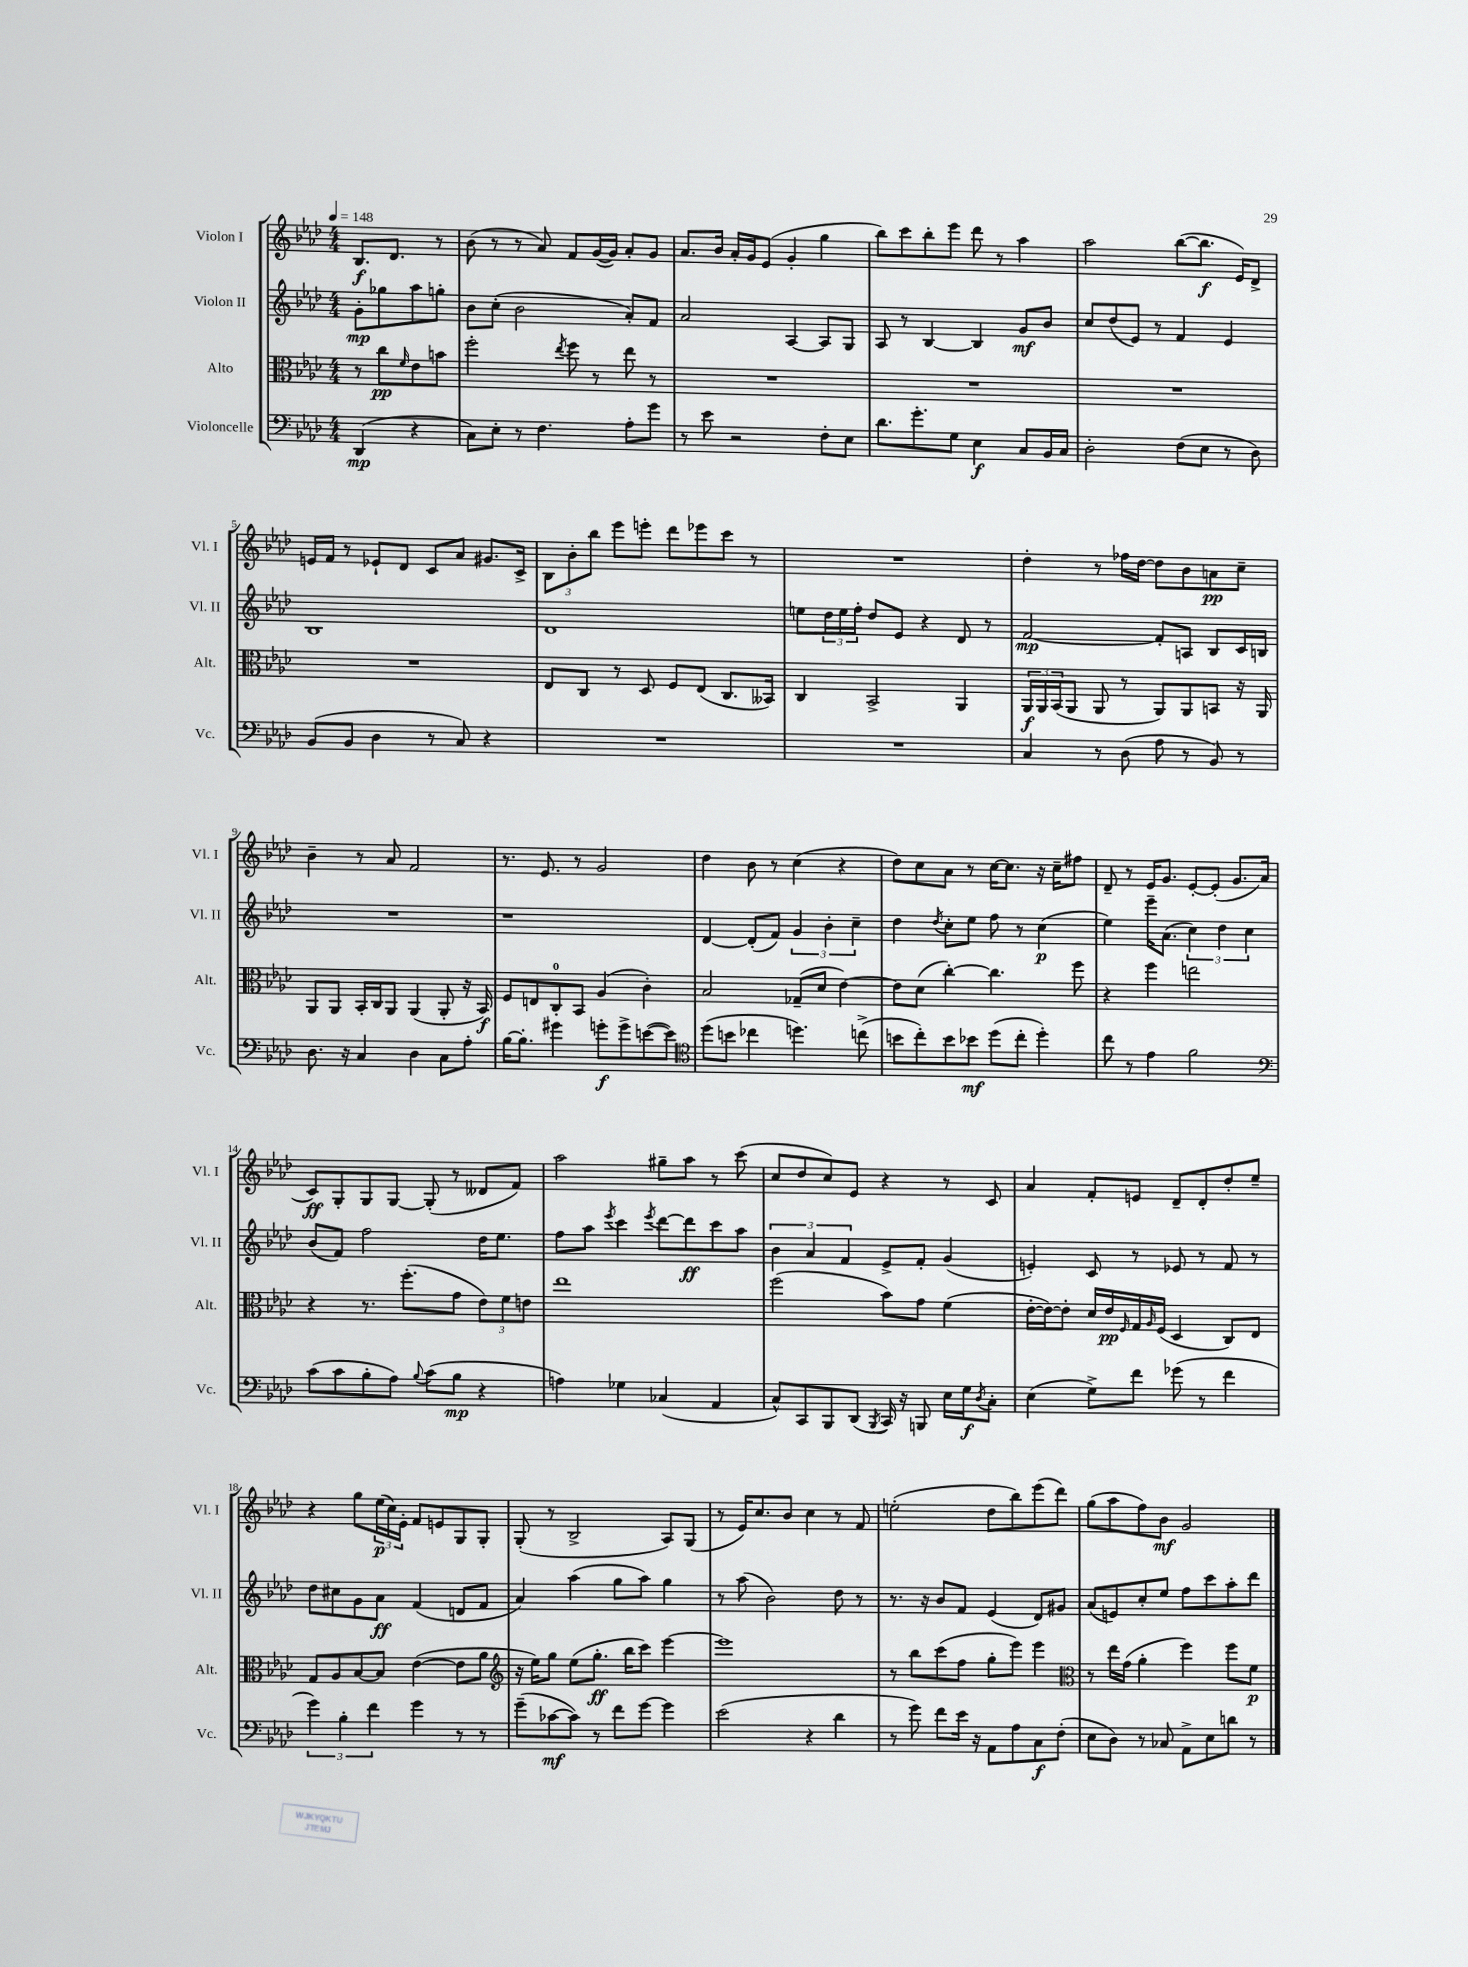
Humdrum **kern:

**kern	**dynam	**kern	**dynam	**kern	**dynam	**kern	**dynam
*part4	*part4	*part3	*part3	*part2	*part2	*part1	*part1
*staff4	*staff4	*staff3	*staff3	*staff2	*staff2	*staff1	*staff1
*I"Violoncelle	*	*I"Alto	*	*I"Violon II	*	*I"Violon I	*
*I'Vc.	*	*I'Alt.	*	*I'Vl. II	*	*I'Vl. I	*
*clefF4	*	*clefC3	*	*clefG2	*	*clefG2	*
*k[b-e-a-d-]	*	*k[b-e-a-d-]	*	*k[b-e-a-d-]	*	*k[b-e-a-d-]	*
*M4/4	*	*M4/4	*	*M4/4	*	*M4/4	*
*MM148	*	*MM148	*	*MM148	*	*MM148	*
=	=	=	=	=	=	=	=
(4DD-/	mp	8r	.	8g'\L	mp	8.B-/L	f
.	.	8cc\L	pp	8gg-X\	.	.	.
.	.	.	.	.	.	8.d-/J	.
.	.	16qqf/	.	.	.	.	.
4r	.	8e-\	.	8aa-\	.	.	.
.	.	8bn\J	.	8ggn'\J	.	8r	.
=1	=1	=1	=1	=1	=1	=1	=1
8C\L)	.	2ff'\	.	8b-\L	.	(8b-\	.
8E-'\J	.	.	.	(8cc'\J	.	8r	.
8r	.	.	.	2b-\	.	8r	.
4.F\	.	.	.	.	.	8a-/)	.
.	.	8qee-/	.	.	.	.	.
.	.	8ff\	.	.	.	8f/L	.
.	.	8r	.	.	.	([16g/L	.
.	.	.	.	.	.	16g/JJ])	.
8A-'\L	.	8ee-\	.	8a-'/L)	.	8a-'/L	.
8g\J	.	8r	.	8f/J	.	8g/J	.
=2	=2	=2	=2	=2	=2	=2	=2
8r	.	1r	.	2a-/	.	8.a-/L	.
8e-\	.	.	.	.	.	.	.
.	.	.	.	.	.	16b-/Jk	.
2r	.	.	.	.	.	16a-'/LL	.
.	.	.	.	.	.	16g/J	.
.	.	.	.	.	.	(8e-/J	.
.	.	.	.	[4A-/	.	4g'/	.
8F'\L	.	.	.	8A-/L]	.	4gg\	.
8E-\J	.	.	.	8G/J	.	.	.
=3	=3	=3	=3	=3	=3	=3	=3
8.d-\L	.	1r	.	8A-/	.	8bb-\L)	.
.	.	.	.	8r	.	8ccc\	.
8.g'\	.	.	.	.	.	.	.
.	.	.	.	[4B-/	.	8bb-'\	.
8G\J	.	.	.	.	.	8eee-\J	.
4E-\	f	.	.	4B-/]	.	8ddd-\	.
.	.	.	.	.	.	8r	.
8C/L	.	.	.	8g/L	mf	4aa-\	.
16BB-/L	.	.	.	8b-/J	.	.	.
16C/JJ	.	.	.	.	.	.	.
=4	=4	=4	=4	=4	=4	=4	=4
2D-'\	.	1r	.	8cc/L	.	2aa-\	.
.	.	.	.	(8dd-/	.	.	.
.	.	.	.	8e-/J)	.	.	.
.	.	.	.	8r	.	.	.
(8F\L	.	.	.	4f/	.	([8bb-\L	.
8E-\J	.	.	.	.	.	8.bb-\J]	f
8r	.	.	.	4e-/	.	.	.
.	.	.	.	.	.	16e-/KL)	.
8D-\)	.	.	.	.	.	8d-^/J	.
!!LO:LB:g=z
=5	=5	=5	=5	=5	=5	=5	=5
(8BB-/L	.	1r	.	1B-	.	16en/LL	.
.	.	.	.	.	.	16f/JJ	.
8BB-/J	.	.	.	.	.	8r	.
4D-\	.	.	.	.	.	8e-X`/L	.
.	.	.	.	.	.	8d-/J	.
8r	.	.	.	.	.	8c/L	.
8C/)	.	.	.	.	.	8a-/J	.
4r	.	.	.	.	.	8.g#X/L	.
.	.	.	.	.	.	16c^/Jk	.
=6	=6	=6	=6	=6	=6	=6	=6
1r	.	8E-/L	.	1d-	.	12B-\L	.
.	.	.	.	.	.	12b-'\	.
.	.	8C/J	.	.	.	.	.
.	.	.	.	.	.	12bb-\J	.
.	.	8r	.	.	.	8eee-\L	.
.	.	8D-/	.	.	.	8eeen'\J	.
.	.	8F/L	.	.	.	8ddd-\L	.
.	.	(8E-/J	.	.	.	8eee-X\	.
.	.	8.C/L	.	.	.	8ccc\J	.
.	.	.	.	.	.	8r	.
.	.	16BB--X/Jk)	.	.	.	.	.
=7	=7	=7	=7	=7	=7	=7	=7
1r	.	4C/	.	8een\L	.	1r	.
.	.	.	.	24dd-\L	.	.	.
.	.	.	.	24ee\	.	.	.
.	.	.	.	24ff'\JJ	.	.	.
.	.	2BB-^/	.	8dd-/L	.	.	.
.	.	.	.	8e-/J	.	.	.
.	.	.	.	4r	.	.	.
.	.	4AA-/	.	8d-/	.	.	.
.	.	.	.	8r	.	.	.
=8	=8	=8	=8	=8	=8	=8	=8
4C/	.	24AA-/LL	f	[2f/	mp	4dd-'\	.
.	.	24AA-/	.	.	.	.	.
.	.	(24BB-/J	.	.	.	.	.
.	.	8AA-/J	.	.	.	.	.
8r	.	8AA-/	.	.	.	8r	.
(8D-\	.	8r	.	.	.	16ff-X\LL	.
.	.	.	.	.	.	[16dd-\JJ	.
8A-\	.	8AA-/L)	.	8f'/L]	.	8dd-\L]	.
8r	.	8AA-/	.	8An/J	.	8b-\	.
8BB-/)	.	8BBn/J	.	8B-/L	.	8an\	pp
8r	.	16r	.	16c/L	.	8cc~\J	.
.	.	16AA-/	.	16Bn/JJ	.	.	.
!!LO:LB:g=z
=9	=9	=9	=9	=9	=9	=9	=9
8.D-\	.	8AA-/L	.	1r	.	4b-~\	.
.	.	8AA-/J	.	.	.	.	.
16r	.	.	.	.	.	.	.
4C/	.	16BB-'/LL	.	.	.	8r	.
.	.	16C/J	.	.	.	.	.
.	.	8AA-/J	.	.	.	8a-/	.
4D-\	.	(4AA-/	.	.	.	2f/	.
8C\L	.	8AA-'/	.	.	.	.	.
8A-'\J	.	16r	.	.	.	.	.
.	.	16BB-/)	f	.	.	.	.
=10	=10	=10	=10	=10	=10	=10	=10
[16B-\KL	.	8F/L	.	1r	.	8.r	.
8.B-'\J]	.	.	.	.	.	.	.
.	.	8En/	.	.	.	.	.
.	.	.	.	.	.	8.e-/	.
4g#X\	.	8C'/	.	.	.	.	.
.	.	8BB-/J	.	.	.	8r	.
8gn'\L	f	(4A-/	.	.	.	2g/	.
8g^\	.	.	.	.	.	.	.
([8en\	.	4c'\)	.	.	.	.	.
8e\J])	.	.	.	.	.	.	.
=11	=11	=11	=11	=11	=11	=11	=11
*clefC4	*	*	*	*	*	*	*
(8dd-\L	.	2B-/	.	[4d-/	.	4dd-\	.
8bn\J	.	.	.	.	.	.	.
4cc-X\	.	.	.	(8d-'/L]	.	8b-\	.
.	.	.	.	8f/J)	.	8r	.
4.ddn\)	.	(8G-X~/L	.	6g/	.	(4cc\	.
.	.	8d-/J	.	.	.	.	.
.	.	.	.	6b-'\	.	.	.
.	.	[4e-\)	.	.	.	4r	.
.	.	.	.	6cc~\	.	.	.
(8ccn^\	.	.	.	.	.	.	.
=12	=12	=12	=12	=12	=12	=12	=12
8bn\L	.	8e-\L]	.	4dd-\	.	8dd-\L)	.
8cc'\)	.	(8d-\J	.	.	.	8cc\	.
.	.	.	.	8qdd-/	.	.	.
8b\	.	[4cc'\)	.	8cc'\L	.	8a-\J	.
8b-X\J	mf	.	.	8ee-\J	.	8r	.
(8dd-\L	.	4.cc\]	.	8ff\	.	[16cc\KL	.
.	.	.	.	.	.	8.cc\J]	.
8cc'\J	.	.	.	8r	.	.	.
4dd-'\)	.	.	.	(4cc\	p	16r	.
.	.	.	.	.	.	16cc~\KL	.
.	.	8ff\	.	.	.	8ff#X\J	.
=13	=13	=13	=13	=13	=13	=13	=13
8cc\	.	4r	.	4ee-\)	.	8d-~/	.
8r	.	.	.	.	.	8r	.
4e-\	.	4ff\	.	16eee-~\KL	.	16e-/KL	.
.	.	.	.	(8.a-\J	.	8.g/J	.
2f\	.	2een\	.	6cc\)	.	[8e-'/L	.
.	.	.	.	.	.	(8e-'/J]	.
.	.	.	.	6dd-\	.	.	.
.	.	.	.	.	.	8.g/L	.
.	.	.	.	6cc\	.	.	.
.	.	.	.	.	.	16a-/Jk	.
!!LO:LB:g=z
=14	=14	=14	=14	=14	=14	=14	=14
*clefF4	*	*	*	*	*	*	*
(8c\L	.	4r	.	(8b-/L	.	8c/L)	ff
8c\	.	.	.	8f/J)	.	8G'/	.
8B-'\	.	8.r	.	2ff\	.	8G/	.
8A-\J)	.	.	.	.	.	[8G/J	.
.	.	(8.ff'\L	.	.	.	.	.
8qqB-/	.	.	.	.	.	.	.
(8c\L	.	.	.	.	.	(8G'/]	.
8B-\J	mp	8g\J	.	.	.	8r	.
4r	.	12e-\L)	.	16dd-\KL	.	8d--X/L	.
.	.	.	.	8.ee-\J	.	.	.
.	.	12f\	.	.	.	.	.
.	.	.	.	.	.	8f/J)	.
.	.	12en\J	.	.	.	.	.
=15	=15	=15	=15	=15	=15	=15	=15
4An\)	.	1ee-	.	8ff\L	.	2aa-\	.
.	.	.	.	8aa-\J	.	.	.
.	.	.	.	8qeee-/	.	.	.
4G-X\	.	.	.	4ccc\	.	.	.
.	.	.	.	8qeee-/	.	.	.
(4C-X/	.	.	.	[8ddd-\L	.	8gg#X~\L	.
.	.	.	.	8ddd-\]	ff	8aa-\J	.
4AA-/	.	.	.	8ccc\	.	8r	.
.	.	.	.	8aa-\J	.	(8ccc\	.
=16	=16	=16	=16	=16	=16	=16	=16
8C^^/L)	.	(2ff\	.	6b-\	.	8cc/L	.
8CC/	.	.	.	.	.	8dd-/	.
.	.	.	.	6a-/	.	.	.
8BBB-/	.	.	.	.	.	8cc/)	.
.	.	.	.	6f/	.	.	.
(8DD-/J	.	.	.	.	.	8e-/J	.
8qBBB-/	.	.	.	.	.	.	.
16CC/)	.	8b-\L)	.	8e-^/L	.	4r	.
16r	.	.	.	.	.	.	.
8BBBn/	.	8g\J	.	8f'/J	.	.	.
16E-\LL	.	(4f\	.	(4g/	.	8r	.
16G\J	f	.	.	.	.	.	.
8qD-/	.	.	.	.	.	.	.
8C'\J	.	.	.	.	.	8c/	.
=17	=17	=17	=17	=17	=17	=17	=17
(4E-\	.	[16e-'\LL	.	4en'/)	.	4a-/	.
.	.	16e-\J_)	.	.	.	.	.
.	.	8e-'\J]	.	.	.	.	.
8G^\L)	.	16d-/LL	.	8c/	.	8f'/L	.
.	.	16e-/	pp	.	.	.	.
.	.	16qqF/	.	.	.	.	.
8f\J	.	16G/	.	8r	.	8en/J	.
.	.	16qqA-/	.	.	.	.	.
.	.	(16F/JJ	.	.	.	.	.
(8g-X\	.	4D-/	.	8e-X/	.	8d-~/L	.
8r	.	.	.	8r	.	8d-'/	.
4f\	.	8C/L)	.	8f/	.	8dd-'/	.
.	.	8E-/J	.	8r	.	8ee-~/J	.
!!LO:LB:g=z
=18	=18	=18	=18	=18	=18	=18	=18
6g\)	.	8G/L	.	8dd-\L	.	4r	.
.	.	8A-/	.	8cc#X\	.	.	.
6B-'\	.	.	.	.	.	.	.
.	.	[8B-/	.	8g\	.	8gg\L	.
6f\	.	.	.	.	.	.	.
.	.	8B-/J]	.	8a-\J	ff	(24ee-\L	p
.	.	.	.	.	.	24cc\)	.
.	.	.	.	.	.	24e-'\JJ	.
4g\	.	([4e-\	.	(4f/	.	8f/L	.
.	.	.	.	.	.	8en/	.
8r	.	8e-\L]	.	8dn/L	.	8G/	.
8r	.	8a-\J	.	8f/J	.	8G'/J	.
=19	=19	=19	=19	=19	=19	=19	=19
*	*	*clefG2	*	*	*	*	*
(8g~\L	.	16r	.	4a-/)	.	(8G'/	.
.	.	16ee-\KL)	.	.	.	.	.
[8c-X\	mf	8gg\J	.	.	.	8r	.
8c-\J])	.	(8ee-\L	.	(4aa-\	.	2B-^/	.
8r	.	8.gg'\J	ff	.	.	.	.
8f\L	.	.	.	8gg\L	.	.	.
.	.	16bb-\KL	.	.	.	.	.
[8g\J	.	8ccc\J)	.	8aa-\J)	.	.	.
4g\]	.	[4eee-\	.	4gg\	.	8A-/L)	.
.	.	.	.	.	.	(8G/J	.
=20	=20	=20	=20	=20	=20	=20	=20
(2e-\	.	1eee-]	.	8r	.	8r	.
.	.	.	.	(8aa-\	.	16e-/KL)	.
.	.	.	.	.	.	8.cc/	.
.	.	.	.	2b-\)	.	.	.
.	.	.	.	.	.	8b-/J	.
4r	.	.	.	.	.	4cc\	.
4d-\	.	.	.	8dd-\	.	8r	.
.	.	.	.	8r	.	8f/	.
=21	=21	=21	=21	=21	=21	=21	=21
8r	.	8r	.	8.r	.	(2een'\	.
8g\)	.	8bb-\L	.	.	.	.	.
.	.	.	.	16r	.	.	.
8f\L	.	(8ccc\	.	8b-/L	.	.	.
16e-\Jk	.	8ff\J	.	8f/J	.	.	.
16r	.	.	.	.	.	.	.
8AA-\L	.	8gg'\L	.	(4e-/	.	8dd-\L	.
8A-\	.	8eee-\J)	.	.	.	8bb-\)	.
8C\	f	4eee-\	.	8d-/L)	.	(8eee-\	.
(8F'\J	.	.	.	8g#X/J	.	8ddd-\J)	.
=22	=22	=22	=22	=22	=22	=22	=22
*	*	*clefC3	*	*	*	*	*
8E-\L	.	8r	.	(8a-/L	.	(8gg\L	.
8D-\J)	.	16ee-\LL	.	8en/)	.	8aa-\	.
.	.	(16g\JJ	.	.	.	.	.
8r	.	4a-'\	.	8cc'/	.	8ff\)	.
8C-X/	.	.	.	8ee-/J	.	8b-\J	mf
8AA-^\L	.	4ff\)	.	8ff\L	.	2g/	.
8E-\	.	.	.	8ccc\	.	.	.
8dn\J	.	8ff\L	.	8aa-'\	.	.	.
8r	.	8f\J	p	8ddd-\J	.	.	.
==	==	==	==	==	==	==	==
*-	*-	*-	*-	*-	*-	*-	*-
